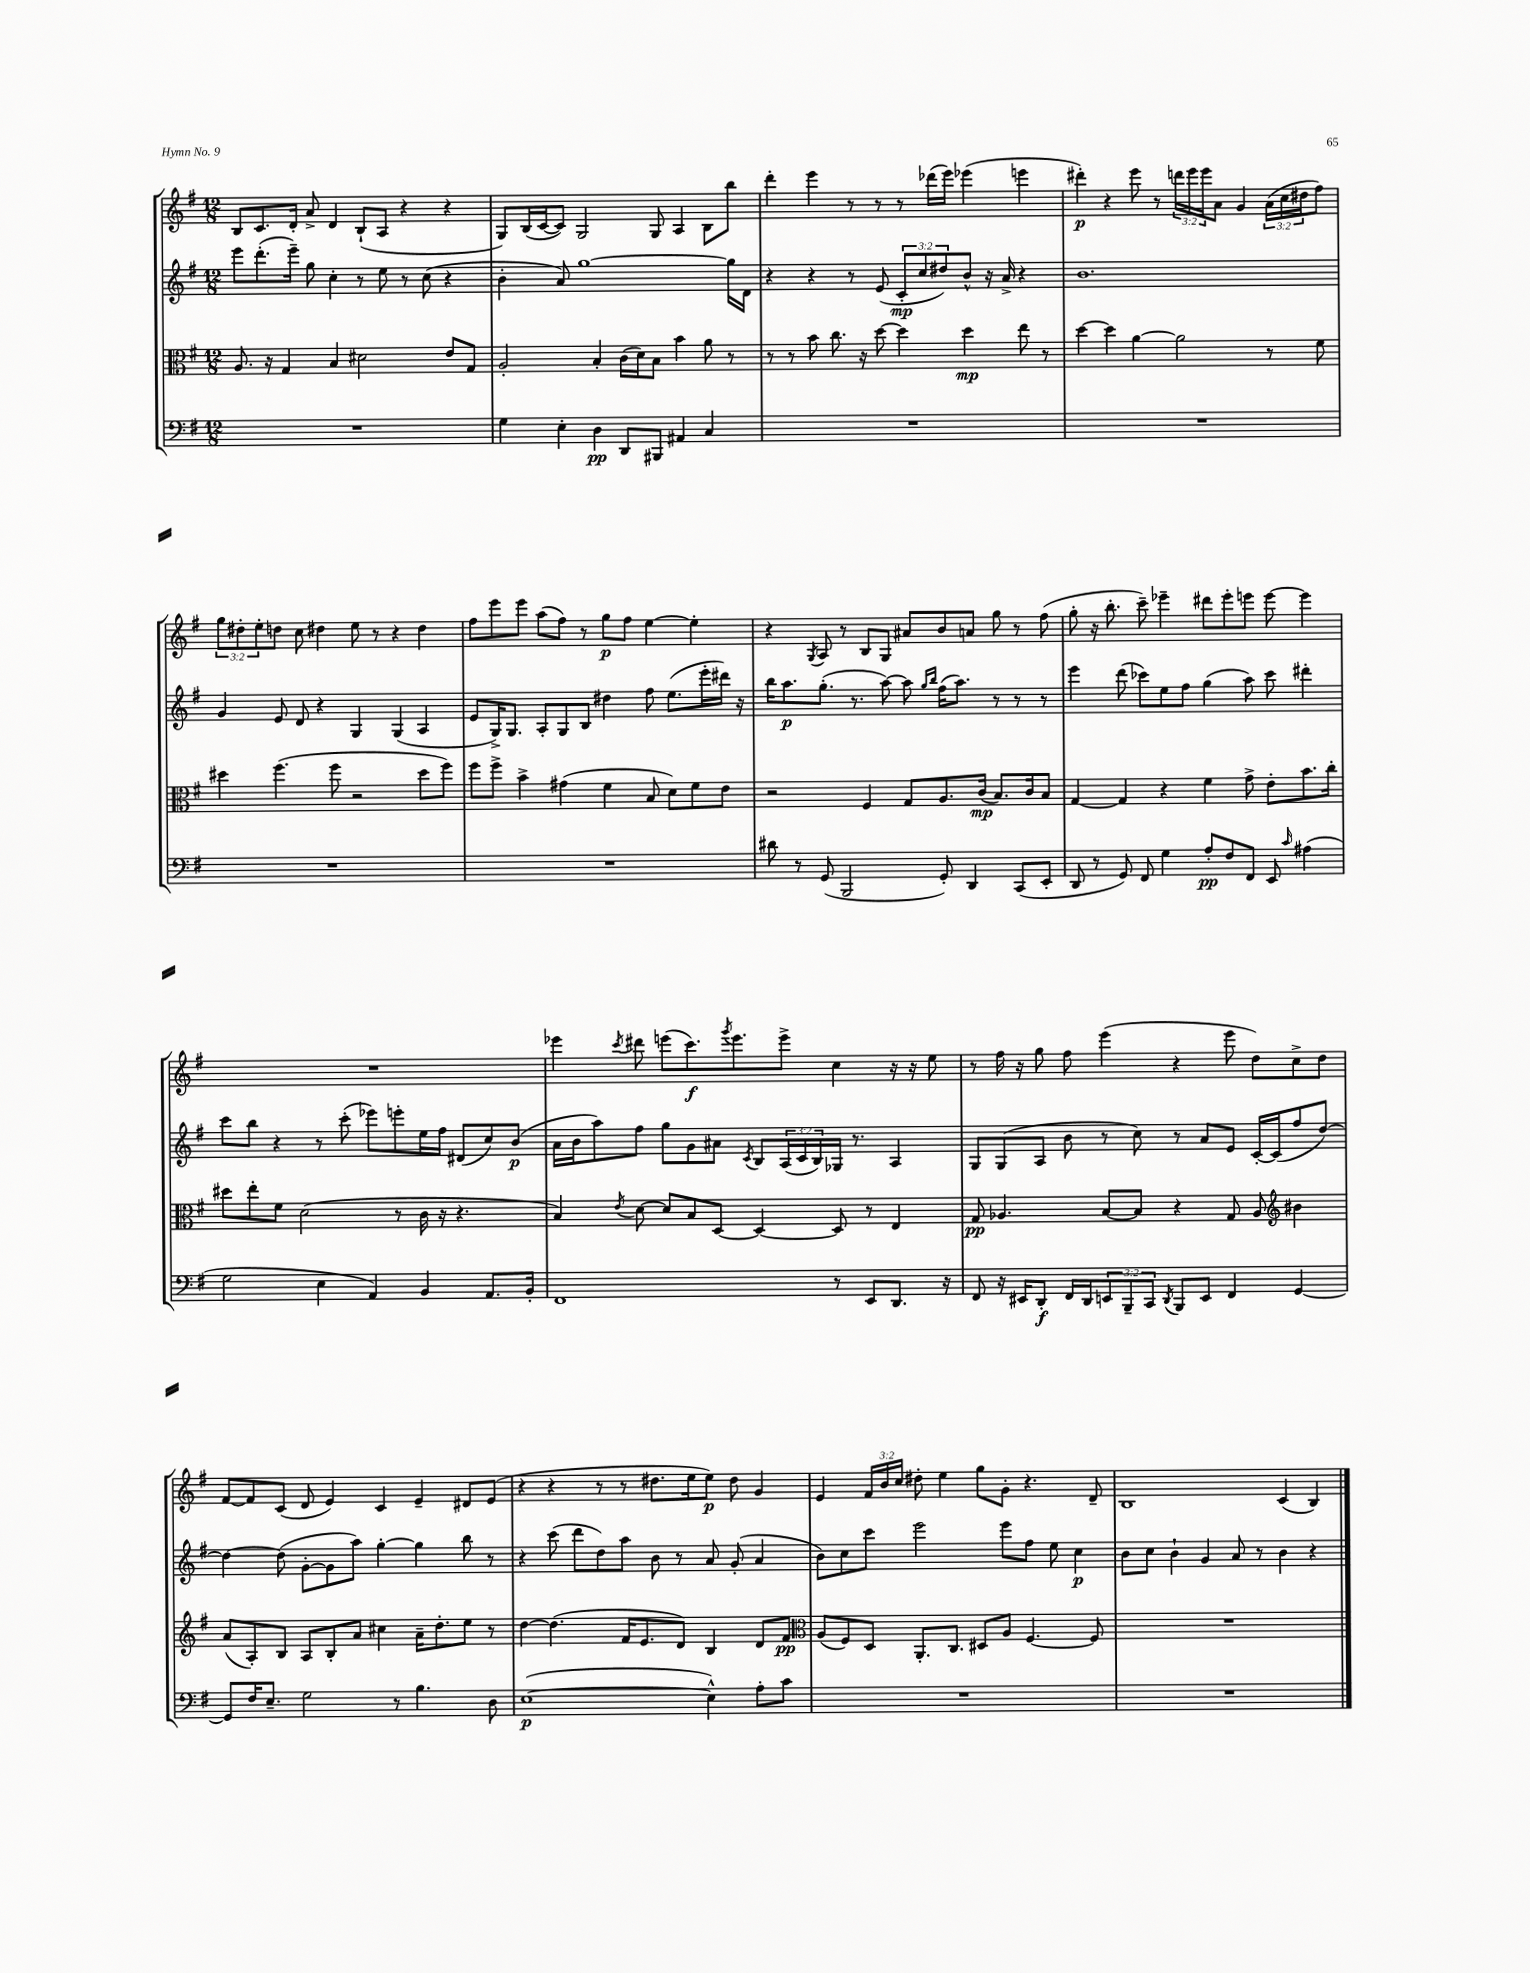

**kern	**kern	**kern	**kern
*staff4	*staff3	*staff2	*staff1
*clefF4	*clefC3	*clefG2	*clefG2
*k[f#]	*k[f#]	*k[f#]	*k[f#]
*M12/8	*M12/8	*M12/8	*M12/8
1.r	8.A	8eee	8B
.	.	(8.ddd'	8.c
.	16r	.	.
.	4G	.	.
.	.	16eee~)	16d'
.	.	8gg	8a^
.	4B	4cc'	4d
.	2d#	8r	(8B`
.	.	8ee	8A
.	.	8r	4r
.	.	(8cc	.
.	8e	4r	4r
.	8G	.	.
=	=	=	=
4G	2A'	4b'	8G)
.	.	.	(16B
.	.	.	[16c
4E'	.	8a)	8c])
.	.	[1gg	2G
4D	4B'	.	.
8DD	(16c	.	.
.	16d)	.	.
8BBB#	8B	.	8G
4AA#	4b	.	4A
4C	8a	.	8B
.	8r	16gg]	8bb
.	.	16d	.
=	=	=	=
1.r	8r	4r	4ddd'
.	8r	.	.
.	8b	4r	4eee
.	8.cc	.	.
.	.	8r	8r
.	16r	.	.
.	[8dd	(8e	8r
.	4dd]	12c'	8r
.	.	12cc	.
.	.	.	(16ddd-
.	.	12dd#)	.
.	.	.	16eee)
.	4dd	8b^^	(4eee-
.	.	16r	.
.	.	16a^	.
.	8ee	4r	4eee
.	8r	.	.
=	=	=	=
1.r	[4dd	1.b	4ddd#')
.	4dd]	.	4r
.	[4a	.	8eee
.	.	.	8r
.	2a]	.	24ddd
.	.	.	24eee
.	.	.	24eee
.	.	.	8a
.	.	.	4g
.	8r	.	(24a
.	.	.	24cc
.	.	.	24dd#
.	8f#	.	8ff#)
=	=	=	=
1.r	4dd#	4g	12gg
.	.	.	12dd#'
.	.	.	12ee'
.	(4.ff#	8e	8dd
.	.	8d	8cc
.	.	4r	4dd#
.	8ff#	.	.
.	2r	4G	8ee
.	.	.	8r
.	.	(4G	4r
.	8dd#	4A	4dd#
.	8ff#)	.	.
=	=	=	=
1.r	8ff#	8e	8ff#
.	8ff#^	16G^)	8eee
.	.	8.G	.
.	4b^	.	8eee
.	.	8A'	(8aa
.	(4g#	8G	8ff#)
.	.	8B	8r
.	4f#	4dd#	8gg
.	.	.	8ff#
.	8B	8ff#	[4ee
.	8d)	(8.ee	.
.	8f#	.	4ee']
.	.	16eee'	.
.	8e	16ddd#)	.
.	.	16r	.
=	=	=	=
8d#	2r	16bb	4r
.	.	8.aa	.
8r	.	.	.
.	.	.	8qG
(8GG	.	(8.gg'	8A
2BBB	.	.	8r
.	.	8.r	.
.	4F#	.	8B
.	.	[8aa)	8G
.	8G	8aa]	8a#
.	.	16qqgg	.
.	.	16qqbb	.
8GG')	8.A	(16ff#	8b
.	.	8.aa)	.
4DD	.	.	8a
.	(16c	.	.
.	8.B)	8r	8gg
(8CC	.	8r	8r
.	16c	.	.
8EE'	8B	8r	(8ff#
=	=	=	=
8DD	[4G	4eee	8gg'
8r	.	.	16r
.	.	.	8.bb'
8GG)	4G]	(8ddd	.
8FF#	.	8ccc-)	8ccc~)
4G	4r	8ee	4eee-~
.	.	8ff#	.
8A'	4f#	(4gg	8ddd#
8F#	.	.	8eee-'
8FF#	8g^	8aa)	8eee
8EE	8e'	8ccc-	[8eee
16qqc	.	.	.
(4A#	8.b	4ddd#'	4eee]
.	16cc'	.	.
=	=	=	=
2G	8dd#	8ccc	1.r
.	8ee'	8bb	.
.	8f#	4r	.
.	(2d	.	.
4E	.	8r	.
.	.	(8ccc'	.
4AA)	.	8eee-)	.
.	8r	8eee'	.
4BB	16c	16ee	.
.	16r	16ff#	.
.	4.r	(8d#	.
8.AA	.	8cc)	.
.	.	(8b	.
16BB'	.	.	.
=	=	=	=
1FF#	4B)	16a	4eee-
.	.	16b	.
.	.	8aa)	.
.	8qe	.	8qccc
.	[8d	8ff#	8ddd#
.	8d]	8gg	(8eee
.	8B	8g	8.ccc)
.	[8D	8a#	.
.	.	.	8qggg
.	.	.	8.eee
.	.	8qc	.
.	4D_	8B	.
.	.	(24A	8eee^
.	.	24c	.
.	.	24B)	.
8r	8D]	16G-	4cc
.	.	8.r	.
8EE	8r	.	.
8.DD	4E	4A	16r
.	.	.	16r
.	.	.	8ee
16r	.	.	.
=	=	=	=
8FF#	8G	8G	8r
16r	4.A-	(8G	16ff#
16EE#	.	.	16r
8DD'	.	8A	8gg
16FF#	.	8b	8ff#
16DD	.	.	.
12EE	[8B	8r	(4eee
12BBB~	.	.	.
.	8B]	8cc)	.
12CC	.	.	.
8qDD	.	.	.
8BBB	4r	8r	4r
8EE	.	8a	.
4FF#	8G	8e	8eee
.	8A-	[16c'	8dd)
.	.	(16c]	.
*	*clefG2	*	*
[4GG	4b#	8ff#	8cc^
.	.	[8dd)	8dd
=	=	=	=
8GG]	(8a	4dd_	[8f#
16F#	8A')	.	8f#]
8.E~	.	.	.
.	8B	(8dd]	(8c
2G	8A	[8g'	8d
.	8B'	8g]	4e)
.	8a	8aa)	.
.	4cc#	[4gg'	4c
8r	.	.	.
4.B	16a~	4gg]	4e~
.	8.dd'	.	.
.	8ee	8bb	8d#
8D	8r	8r	(8e
=	=	=	=
([1E	[4dd	4r	4r
.	(4.dd]	(8ccc	4r
.	.	8ddd	.
.	.	8dd)	8r
.	16f#	8aa	8r
.	8.e	.	.
.	.	8b	8.dd#
.	8d)	8r	.
.	.	.	16ee
4E^^])	4B	8a	8ee)
.	.	(8g'	8dd#
8A'	8d	4a	4g
8c	8f#	.	.
=	=	=	=
*	*clefC3	*	*
1.r	(8A	8b)	4e
.	8F#)	8cc	.
.	8D	8ccc	24f#
.	.	.	24b
.	.	.	24cc
.	8.AA'	2eee	8dd#'
.	.	.	4ee
.	8.C	.	.
.	8D#	.	8gg
.	8A	8eee	8g'
.	[4.F#	8ff#	4.r
.	.	8ee	.
.	.	4cc	.
.	8F#]	.	8d~
=	=	=	=
1.r	1.r	8b	1B
.	.	8cc	.
.	.	4b`	.
.	.	4g	.
.	.	8a	.
.	.	8r	.
.	.	4b	(4c
.	.	4r	4B)
==	==	==	==
*-	*-	*-	*-
